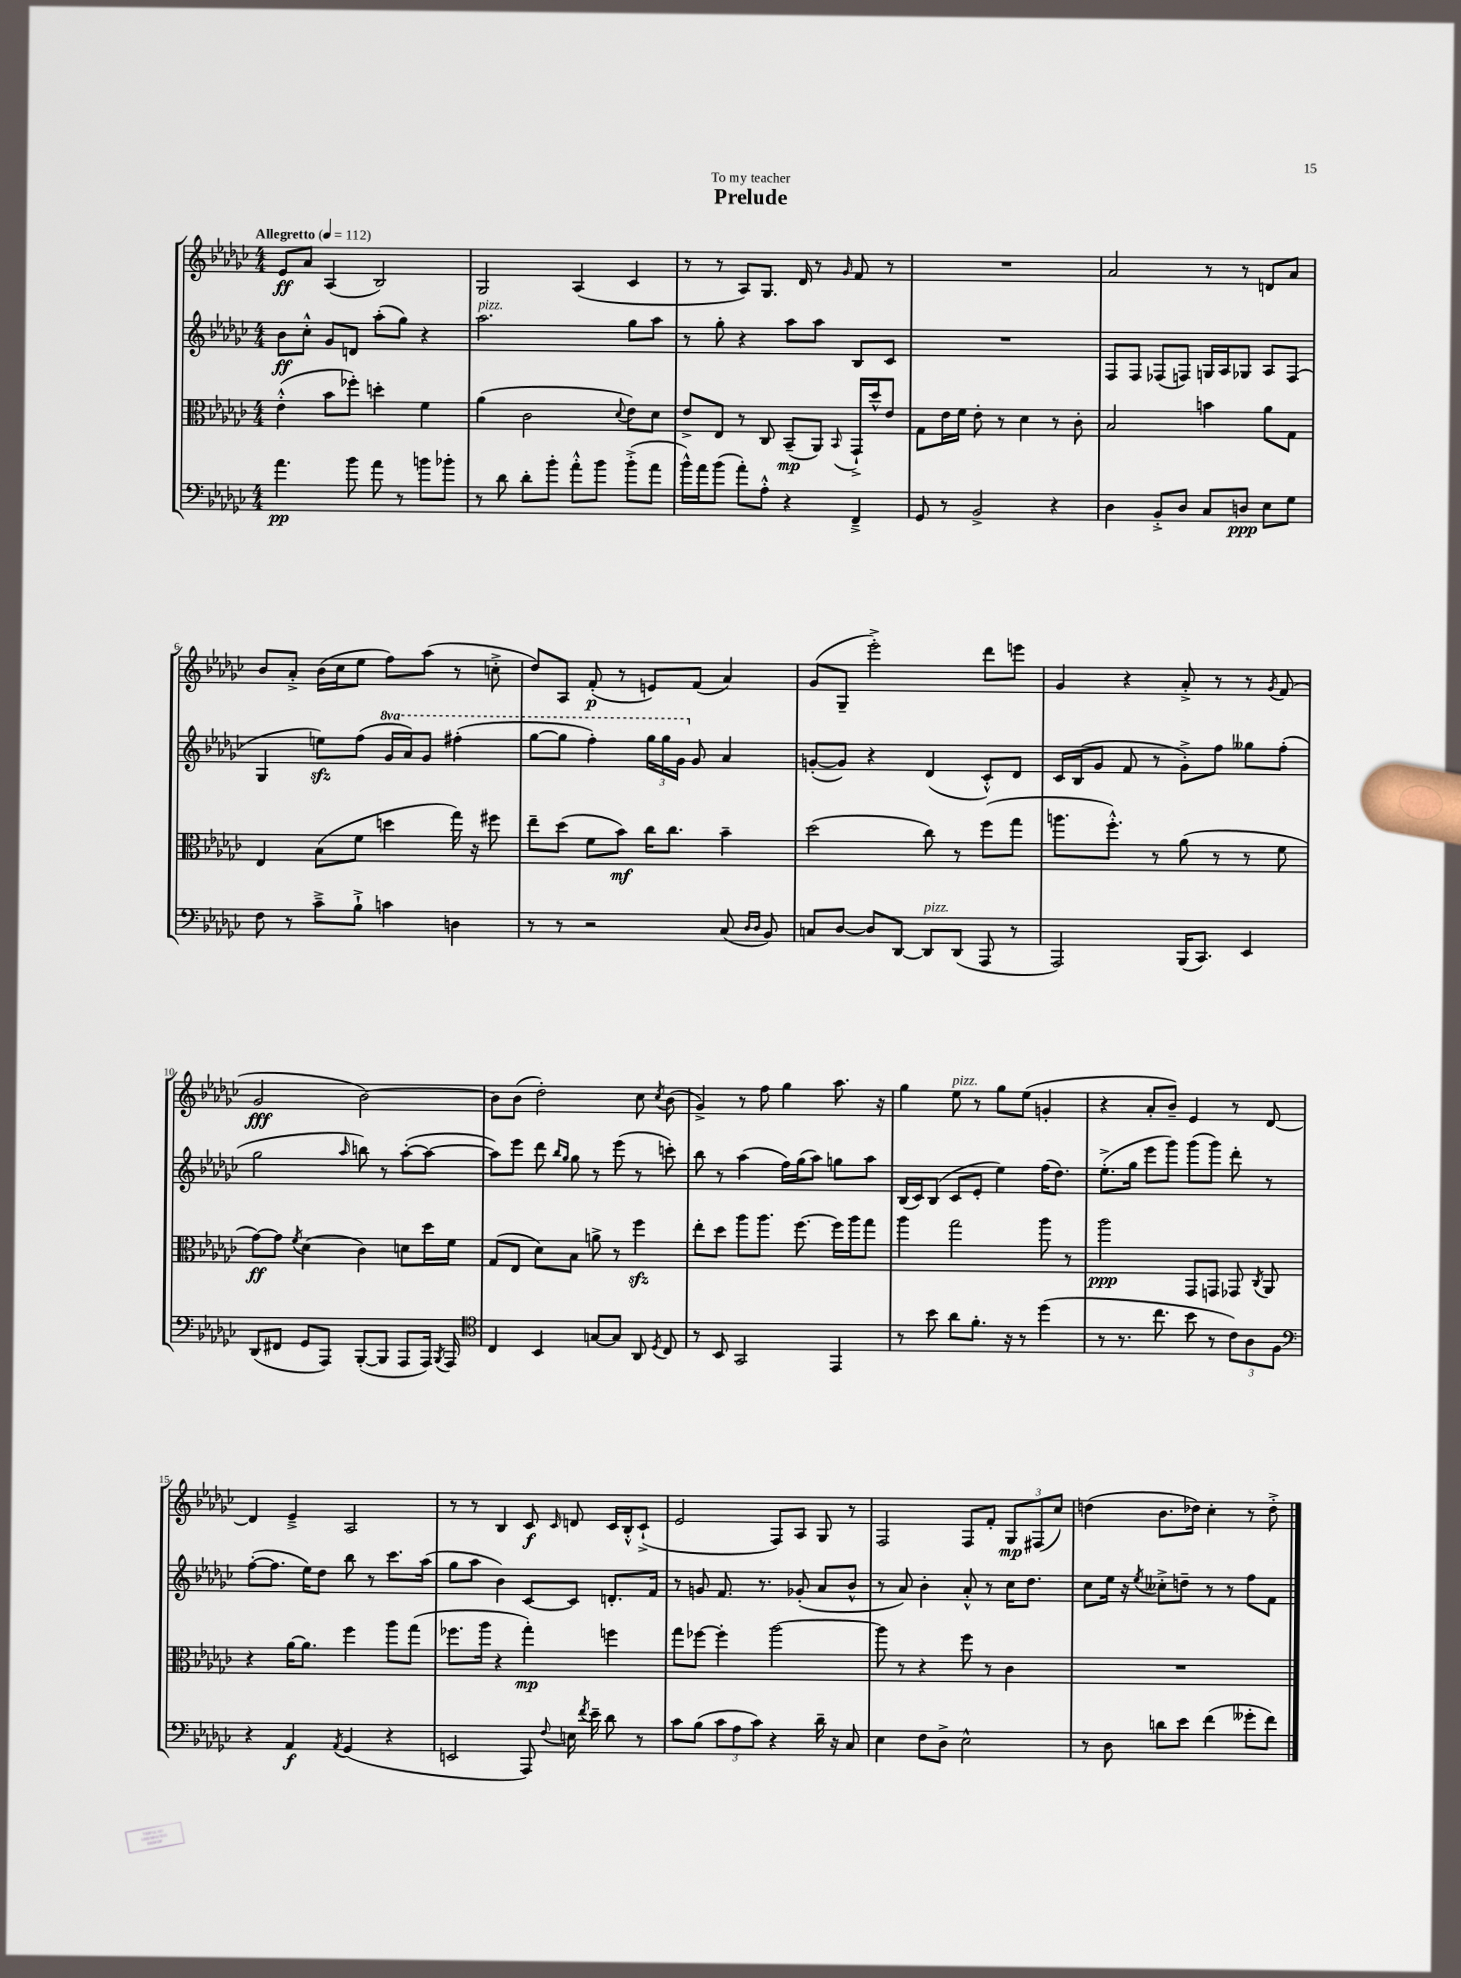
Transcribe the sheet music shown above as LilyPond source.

\header { title = "Prelude" dedication = "To my teacher" }
<<
\new StaffGroup <<
\new Staff = "s0" {
    \clef treble \key ges \major \numericTimeSignature \time 4/4 \tempo "Allegretto" 4 = 112
    \autoBeamOff ees'8[\ff aes'8] aes4( bes2) |
    ges2 aes4( ces'4 |
    r8 r8 aes8[) ges8.] des'16 r8 \grace { ges'16 } f'8 r8 |
    R1 |
    aes'2 r8 r8 d'8[ aes'8] |
    bes'8[ aes'8]-.-> bes'16[( ces''16 ees''8] f''8[) aes''8]( r8 c''8-.-> |
    des''8[) aes8] f'8-.\p( r8 e'8[) f'8]( aes'4) |
    ges'8[( ges8]-- ees'''2-.->) des'''8[ e'''8] |
    ges'4 r4 aes'8-.-> r8 r8 \acciaccatura { ges'8 } f'8( |
    ges'2\fff bes'2~) |
    bes'8[ bes'8]( des''2-.) ces''8 \acciaccatura { ces''8 } bes'8( |
    ges'4->) r8 f''8 ges''4 aes''8. r16 |
    ges''4 ees''8^\markup { \italic "pizz." } r8 ges''8[ ees''8]( g'4-. |
    r4 aes'8[-. bes'8]--) ees'4 r8 des'8~ |
    des'4 ees'4---> aes2 |
    r8 r8 bes4 ces'8\f \grace { ces'16 } d'8 ces'16[ bes16-.-^ ces'8]-!->( |
    ees'2 f8[) aes8] ges8 r8 |
    f2 f8[ f'8]-. \tuplet 3/2 { ges8[\mp fis8( ces''8]) } |
    d''4( bes'8.[ des''16]) ces''4-. r8 des''8-.-> \bar "|." |
}
\new Staff = "s1" {
    \clef treble \key ges \major \numericTimeSignature \time 4/4 \set Staff.ottavationMarkups = #ottavation-simple-ordinals
    \autoBeamOff bes'8[\ff ces''8]-.-^ ges'8[ d'8] aes''8[-.( ges''8]) r4 |
    aes''2.^\markup { \italic "pizz." } ges''8[ aes''8] |
    r8 ges''8-. r4 aes''8[ aes''8] bes8[ ces'8] |
    R1 |
    f8[ f8] fes8[( f8]) g16[ aes16 ges8] aes8[ f8]( |
    ges4 e''8[\sfz) f''8]( \ottava #1 ges''16[ aes''16) ges''8] fis'''4-.( |
    ges'''8[~ ges'''8] f'''4-.) \tuplet 3/2 { ges'''16[ ges'''16 ges''16] \ottava #0 } ges'8 aes'4 |
    g'8[~-.( g'8]) r4 des'4( ces'8[-.-^) des'8] |
    ces'16[ bes16( ges'8] f'8 r8 ges'8[-.->) f''8] geses''8[ f''8]-.( |
    ges''2 \grace { aes''16 } b''8) r8 aes''8[~-.( aes''8]~ |
    aes''8[) ees'''8] des'''8 \grace { bes''16[ ges''16] } ges''8 r8 ees'''8( r8 c'''8-.) |
    bes''8 r8 aes''4( f''16[) ges''16( aes''8]) g''8[ aes''8] |
    bes16[( ces'16) bes8]( ces'8[ ees'8]-. ees''4) f''16[( des''8.]) |
    ees''8.[-.->( ges''16] ees'''8[ ges'''8]) ges'''8[( ges'''8]) des'''8-. r8 |
    f''8[~-.( f''8.] ees''16[) des''8] bes''8 r8 ces'''8.[ aes''16]( |
    ges''8[ aes''8] bes'4) ces'8[~ ces'8] d'8.[-. f'16] |
    r8 g'8 f'8. r8. ges'8-.( aes'8[ bes'8]-^ |
    r8 aes'8) bes'4-. aes'8-.-^ r8 ces''16[ des''8.] |
    ces''8[ ees''16] r16 \acciaccatura { ees''8 } ceses''8[-.-> d''8]-- r8 r8 f''8[ f'8] \bar "|." |
}
\new Staff = "s2" {
    \clef alto \key ges \major \numericTimeSignature \time 4/4
    \autoBeamOff ees'4-.-^( bes'8[ fes''8]-.) d''4-. f'4 |
    aes'4( ces'2 \appoggiatura { des'8 } ees'8[) des'8] |
    ees'8[-> ees8] r8 ces8 bes,8[--\mp( aes,8]) \appoggiatura { bes,8 } ges,16[-!-> des''16-^ ees'8] |
    ges8[ ees'16 f'16] ees'8-. r8 des'4 r8 ces'8-. |
    bes2 b'4 aes'8[ ges8] |
    ees4 bes8[( f'8] d''4 ges''16) r16 fis''8 |
    ees''8[-- des''8]( f'8[ bes'8]\mf) ces''16[ ces''8.] bes'4-- |
    des''2( ces''8) r8 f''8[( ges''8] |
    a''8.[ f''8.]-.-^) r8 aes'8( r8 r8 f'8 |
    ges'8[~\ff) ges'8] \acciaccatura { f'8 } des'4( ces'4) d'8[ des''16 f'16] |
    ges8[( ees8] des'8[) bes8] a'8-> r8 f''4\sfz |
    ees''8[-. des''8] aes''8[ aes''8.] f''8.~ f''16[ aes''16 ges''8] |
    aes''4 ges''2 aes''8 r8 |
    aes''2\ppp ges,8[ g,8] ges,8 \acciaccatura { ces8 } aes,8 |
    r4 aes'16[~ aes'8.] f''4 aes''8[ ges''8]( |
    fes''8.[ aes''16] r4 ges''4-.\mp) f''4 |
    ges''8[ fes''8]~ fes''4-. aes''2~ |
    aes''8 r8 r4 f''8 r8 ces'4 |
    R1 \bar "|." |
}
\new Staff = "s3" {
    \clef bass \key ges \major \numericTimeSignature \time 4/4
    \autoBeamOff aes'4.\pp bes'8 aes'8 r8 b'8[ bes'8]-. |
    r8 des'8 des'8[-. bes'8]-. aes'8[-.-^ bes'8] bes'8[-.->( aes'8] |
    bes'16[-^) aes'16 bes'8]( aes'8[-.) aes8]-.-^ r4 f,4---> |
    ges,8 r8 bes,2-> r4 |
    des4 bes,8[-.-> des8] ces8[ d8]\ppp ees8[ ges8] |
    f8 r8 ces'8[---> bes8]-!-> c'4 d4 |
    r8 r8 r2 ces8( \grace { des16[ des16] } bes,8) |
    c8[ des8]~ des8[ des,8]~ des,8[^\markup { \italic "pizz." } des,8]( aes,,8 r8 |
    aes,,2) bes,,16[( ces,8.]) ees,4 |
    des,8[( fis,8] ges,8[ aes,,8]) bes,,8[~-.( bes,,8] aes,,8[ aes,,16]) \acciaccatura { bes,,8 } aes,,16 |
    \clef tenor ces4 bes,4 g8[~ g8] aes,8 \acciaccatura { des8 } ces8 |
    r8 bes,8 ges,2 ees,4 |
    r8 bes'8 aes'8[ f'8.]-. r16 r8 des''4( |
    r8 r8. ces''8. bes'8 r8 \tuplet 3/2 { ces'8[) aes8 f8] } |
    \clef bass r4 aes,4\f \acciaccatura { aes,8 } ges,4( r4 |
    e,2 aes,,8) \appoggiatura { f8 } e16 \acciaccatura { f'8 } ees'16-- des'8 r8 |
    ces'8[ bes8]( \tuplet 3/2 { ces'8[ aes8 ces'8]) } r4 des'16-- r16 ces8 |
    ees4 f8[ des8]-> ees2-^ |
    r8 des8 d'8[ ees'8] f'4( geses'8[-. f'8]) \bar "|." |
}
>>
>>
